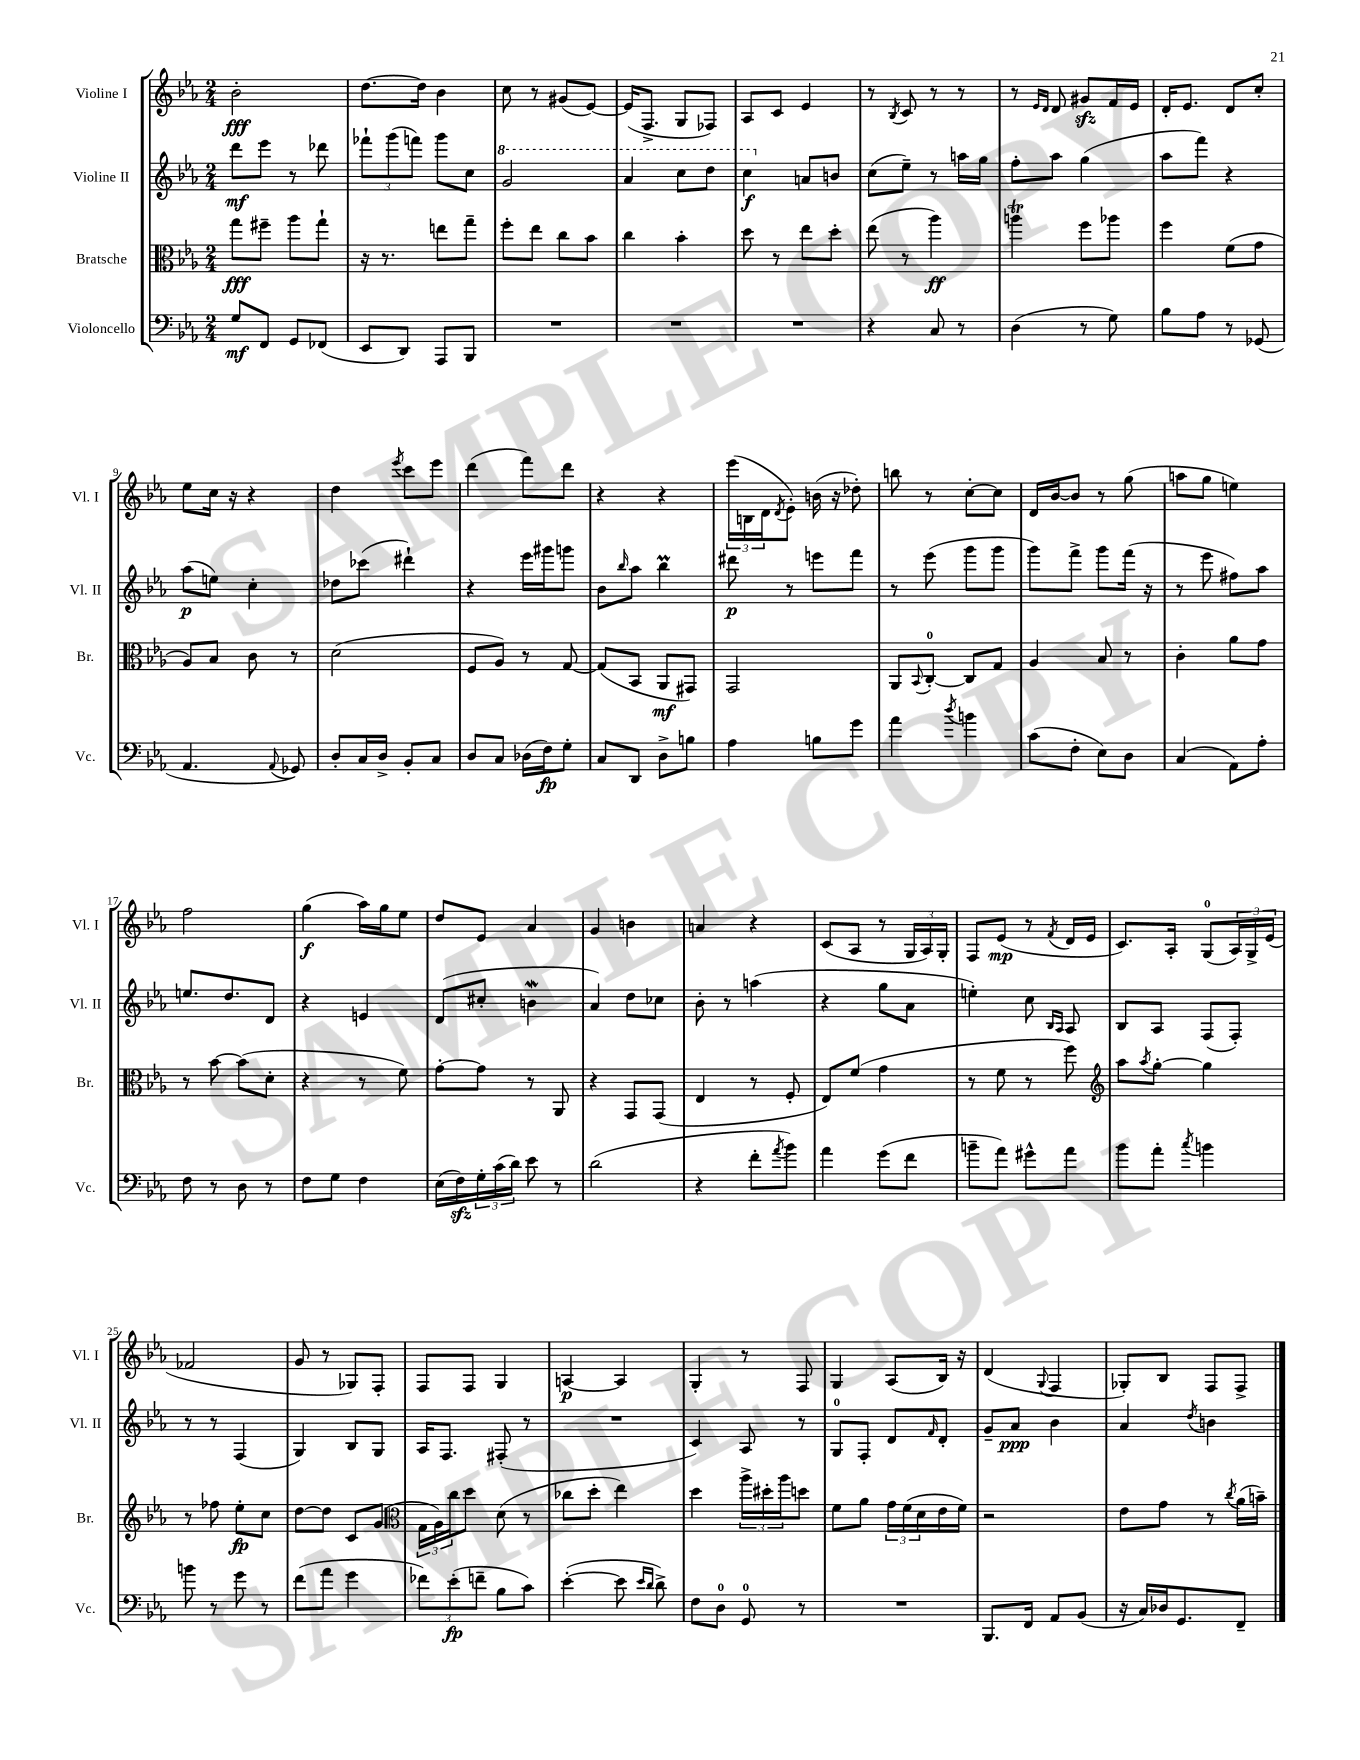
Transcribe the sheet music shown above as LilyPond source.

<<
\new StaffGroup <<
\new Staff = "s0" \with { instrumentName = "Violine I" shortInstrumentName = "Vl. I" } {
    \clef treble \key ees \major \numericTimeSignature \time 2/4
    bes'2-.\fff |
    d''8.~ d''16 bes'4 |
    c''8 r8 gis'8( ees'8~) |
    ees'16( f8.-> g8 fes8) |
    aes8 c'8 ees'4 |
    r8 \acciaccatura { bes8 } c'8 r8 r8 |
    r8 \grace { ees'16 d'16 } d'8 gis'8\sfz f'16 ees'16 |
    d'16-. ees'8. d'8 c''8-. |
    ees''8 c''16 r16 r4 |
    d''4 \acciaccatura { ees'''8 } c'''8 ees'''8 |
    d'''4( f'''8) d'''8 |
    r4 r4 |
    \tuplet 3/2 { ees'''16( b16 d'16 } \acciaccatura { d'8 } ees'8-.) b'16( r16 des''8-.) |
    b''8 r8 c''8~-. c''8 |
    d'16 bes'16~ bes'8 r8 g''8( |
    a''8 g''8 e''4) |
    f''2 |
    g''4\f( aes''16) g''16 ees''8 |
    d''8 ees'8 aes'4 |
    g'4 b'4 |
    a'4 r4 |
    c'8( aes8 r8 \tuplet 3/2 { g16 aes16) g16-. } |
    f8 ees'8\mp( r8 \acciaccatura { f'8 } d'16 ees'16 |
    c'8.) aes16-. g8-0( \tuplet 3/2 { aes16) g16-> ees'16( } |
    fes'2 |
    g'8 r8 ges8) f8-. |
    f8 f8 g4 |
    a4~\p a4 |
    g4-. r8 f8 |
    g4 aes8( bes16) r16 |
    d'4( \appoggiatura { g8 } f4 |
    ges8-.) bes8 f8 f8-> \bar "|." |
}
\new Staff = "s1" \with { instrumentName = "Violine II" shortInstrumentName = "Vl. II" } {
    \clef treble \key ees \major \numericTimeSignature \time 2/4
    d'''8\mf ees'''8 r8 des'''8 |
    \tuplet 3/2 { fes'''8-! g'''8( f'''8) } g'''8 c''8 |
    \ottava #1 g''2 |
    aes''4 c'''8 d'''8 |
    c'''4\f \ottava #0 a'8 b'8 |
    c''8( ees''8--) r8 a''16 g''16 |
    f''8-. aes''8 g''4( |
    aes''8 f'''8) r4 |
    aes''8\p( e''8) c''4-. |
    des''8 ces'''8( dis'''4-!) |
    r4 ees'''16 gis'''16 g'''8 |
    bes'8 \grace { bes''16 } aes''8 bes''4\prall |
    dis'''8\p r8 e'''8 f'''8 |
    r8 ees'''8( g'''8 g'''8 |
    g'''8) f'''8-> g'''8 f'''16( r16 |
    r8 ees'''8 fis''8) aes''8 |
    e''8. d''8. d'8 |
    r4 e'4 |
    d'8( cis''8-. b'4\mordent |
    aes'4) d''8 ces''8 |
    bes'8-. r8 a''4( |
    r4 g''8 aes'8 |
    e''4-.) c''8 \grace { bes16 aes16 } aes8 |
    bes8 aes8 f8( f8-.) |
    r8 r8 f4( |
    g4) bes8 g8 |
    aes16 f8. fis8-.( r8 |
    R2 |
    c'4) aes8 r8 |
    g8-0 f8-. d'8 \grace { f'16 } d'8-. |
    g'8-- aes'8\ppp bes'4 |
    aes'4 \acciaccatura { d''8 } b'4 \bar "|." |
}
\new Staff = "s2" \with { instrumentName = "Bratsche" shortInstrumentName = "Br." } {
    \clef alto \key ees \major \numericTimeSignature \time 2/4
    g''8\fff fis''8-- aes''8 g''8-! |
    r16 r8. e''8 g''8-- |
    f''8-. ees''8 c''8 bes'8 |
    c''4 bes'4-. |
    d''8 r8 ees''8 d''8-. |
    ees''8( r8 aes''4\ff) |
    a''4\trill f''8 aes''8 |
    f''4 f'8( g'8 |
    aes8) bes8 c'8 r8 |
    d'2( |
    f8 aes8) r8 g8~ |
    g8( bes,8 aes,8\mf gis,8) |
    g,2 |
    aes,8 \appoggiatura { bes,8 } c8-0~-. c8 g8 |
    aes4 bes8 r8 |
    c'4-. aes'8 g'8 |
    r8 bes'8~ bes'8( d'8-. |
    r4 r8 f'8) |
    g'8~-. g'8 r8 aes,8 |
    r4 g,8 g,8( |
    ees4 r8 f8-. |
    ees8) f'8( g'4 |
    r8 f'8 r8 f''8) |
    \clef treble aes''8 \acciaccatura { aes''8 } g''8~-. g''4 |
    r8 fes''8 ees''8-.\fp c''8 |
    d''8~ d''8 c'8 g'8( |
    \clef alto \tuplet 3/2 { g16 aes16) c''16 } d''8 d'8( r8 |
    ces''8 d''8-. ees''4) |
    d''4 \tuplet 3/2 { aes''16-> dis''16-. aes''16 } d''8 |
    f'8 aes'8 \tuplet 3/2 { g'16 f'16( d'16 } ees'16 f'16) |
    r2 |
    ees'8 g'8 r8 \acciaccatura { c''8 } aes'16( b'16--) \bar "|." |
}
\new Staff = "s3" \with { instrumentName = "Violoncello" shortInstrumentName = "Vc." } {
    \clef bass \key ees \major \numericTimeSignature \time 2/4
    g8\mf f,8 g,8 fes,8( |
    ees,8 d,8) aes,,8 bes,,8 |
    R2 |
    R2 |
    R2 |
    r4 c8 r8 |
    d4( r8 g8) |
    bes8 aes8 r8 ges,8( |
    aes,4. \appoggiatura { aes,8 } ges,8) |
    d8-. c16 d16-> bes,8-. c8 |
    d8 c8 des16( f16\fp) g8-. |
    c8 d,8 d8-> b8 |
    aes4 b8 g'8 |
    aes'4 \acciaccatura { d''8 } b'4 |
    c'8( f8-. ees8) d8 |
    c4( aes,8) aes8-. |
    f8 r8 d8 r8 |
    f8 g8 f4 |
    ees16( f16\sfz) \tuplet 3/2 { g16-. c'16( d'16) } ees'8 r8 |
    d'2( |
    r4 f'8-. \acciaccatura { aes'8 } bes'8) |
    aes'4 g'8( f'8 |
    b'8-- aes'8) gis'8-^ aes'8 |
    bes'8 aes'8-. \acciaccatura { c''8 } b'4 |
    b'8 r8 g'8 r8 |
    f'8( aes'8 g'4 |
    \tuplet 3/2 { fes'8) ees'8-.\fp( f'8-- } bes8 c'8) |
    ees'4~-.( ees'8 \grace { ees'16 d'16 } d'8->) |
    f8 d8-0 g,8-0 r8 |
    R2 |
    bes,,8. f,16 aes,8 bes,8( |
    r16 c16) des16 g,8. f,8-- \bar "|." |
}
>>
>>
